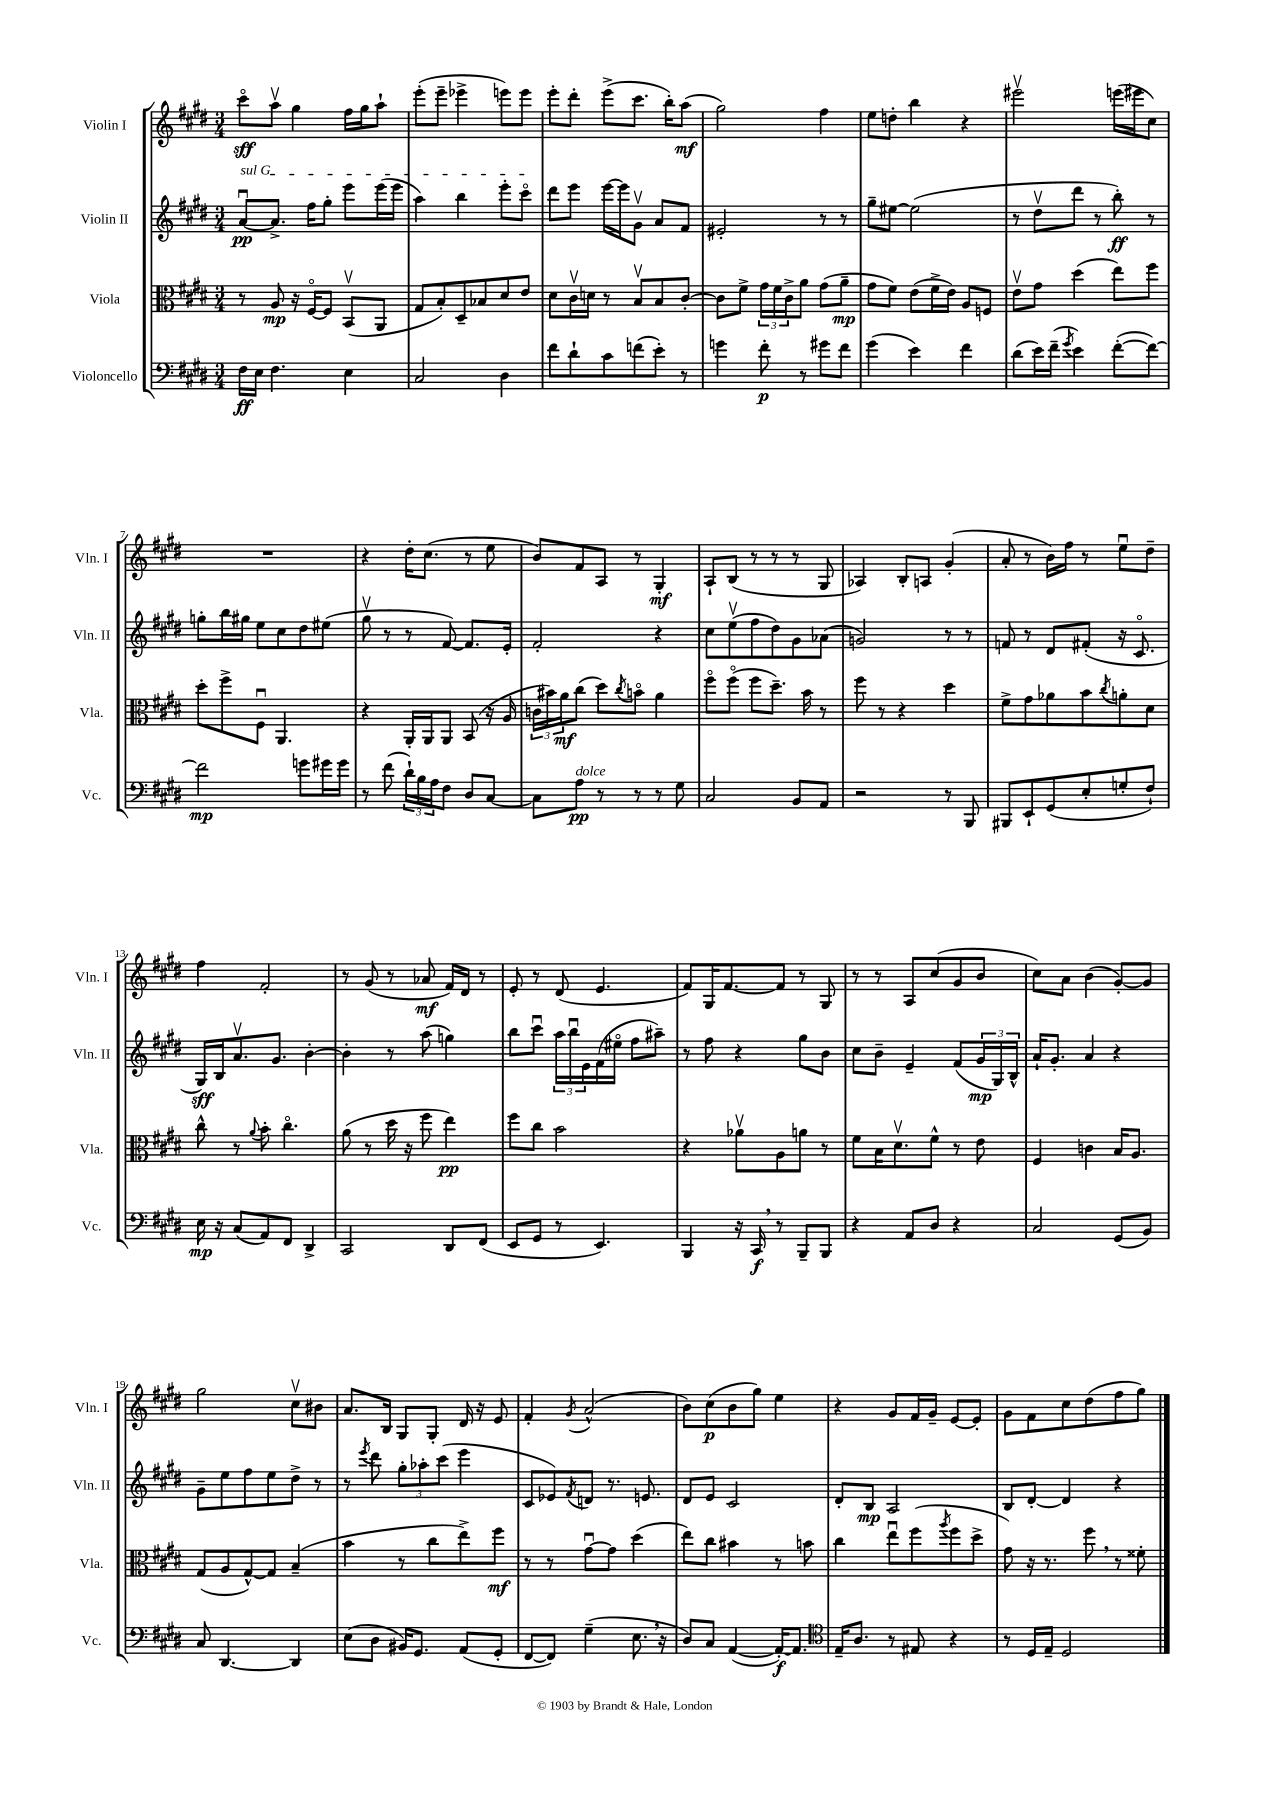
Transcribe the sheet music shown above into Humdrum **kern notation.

**kern	**dynam	**kern	**dynam	**kern	**dynam	**kern	**dynam
*part4	*part4	*part3	*part3	*part2	*part2	*part1	*part1
*staff4	*staff4	*staff3	*staff3	*staff2	*staff2	*staff1	*staff1
*I"Violoncello	*	*I"Viola	*	*I"Violin II	*	*I"Violin I	*
*I'Vc.	*	*I'Vla.	*	*I'Vln. II	*	*I'Vln. I	*
*clefF4	*	*clefC3	*	*clefG2	*	*clefG2	*
*k[f#c#g#d#]	*	*k[f#c#g#d#]	*	*k[f#c#g#d#]	*	*k[f#c#g#d#]	*
*M3/4	*	*M3/4	*	*M3/4	*	*M3/4	*
=1	=1	=1	=1	=1	=1	=1	=1
!	!	!	!	!LO:TX:a:i:t=sul G	!	!	!
16F#\LL	ff	8r	.	[8au/L	pp	8ccc#\L	sff
16E\JJ	.	.	.	.	.	.	.
4.F#\	.	8A/	mp	8.a^/J]	.	8aav\J	.
.	.	16r	.	.	.	4gg#\	.
.	.	[16F#/KL	.	16ff#\KL	.	.	.
.	.	8F#/J]	.	8gg#'\J	.	.	.
4E\	.	(8BBv/L	.	8eee\L	.	16ff#\LL	.
.	.	.	.	.	.	16gg#\J	.
.	.	8AA/J	.	(16eee\L	.	8aa`\J	.
.	.	.	.	16eee\JJ	.	.	.
=2	=2	=2	=2	=2	=2	=2	=2
2C#/	.	8G#/L	.	4aa\)	.	(8eee'\L	.
.	.	8B'/)	.	.	.	8eee~\J	.
.	.	8D#~/	.	4bb\	.	4eee-X^\	.
.	.	8B-X/	.	.	.	.	.
4D#\	.	8d#/	.	8eee'\L	.	8eeen\L)	.
.	.	8e/J	.	8ccc#\J	.	8eee\J	.
=3	=3	=3	=3	=3	=3	=3	=3
8f#\L	.	8d#\L	.	8ddd#\L	.	8eee'\L	.
8d#`\	.	16c#v\L	.	8eee\J	.	8ddd#'\J	.
.	.	16dn\JJ	.	.	.	.	.
8c#\	.	8r	.	[16eee\LL	.	(8eee^\L	.
.	.	.	.	16eee\J]	.	.	.
(8fn\	.	8Bv/L	.	8g#v\J	.	8.ccc#\J	.
8e'\J)	.	8B/	.	8a/L	.	.	.
.	.	.	.	.	.	16bb'\KL)	.
8r	.	[8c#'/J	.	8f#/J	.	(8aa\J	mf
=4	=4	=4	=4	=4	=4	=4	=4
4gn\	.	8c#\L]	.	2e#X'/	.	2gg#\)	.
.	.	8f#^\J	.	.	.	.	.
8f#'\	p	24g#\LL	.	.	.	.	.
.	.	24f#\	.	.	.	.	.
.	.	24c#^\J	.	.	.	.	.
8r	.	8a\J	.	.	.	.	.
8g#X\L	.	(8g#\L	.	8r	.	4ff#\	.
8f#\J	.	8a~\J	mp	8r	.	.	.
=5	=5	=5	=5	=5	=5	=5	=5
(4g#\	.	8g#\L	.	8gg#~\L	.	8ee\L	.
.	.	8f#\J)	.	[8ee#X\J	.	8ddn'\J	.
4e\)	.	(8e\L	.	(2ee#\]	.	4bb\	.
.	.	16f#^\L	.	.	.	.	.
.	.	16e\JJ)	.	.	.	.	.
4f#\	.	8A/L	.	.	.	4r	.
.	.	8Fn/J	.	.	.	.	.
=6	=6	=6	=6	=6	=6	=6	=6
(8d#\L	.	8ev\L	.	8r	.	2eee#Xv\	.
16e\L)	.	8g#\J	.	8dd#v\L	.	.	.
(16f#~\JJ	.	.	.	.	.	.	.
8qg#/	.	.	.	.	.	.	.
4e\)	.	(4dd#\	.	8ddd#\J	.	.	.
.	.	.	.	8r	.	.	.
([8f#'\L	.	8ee\L)	.	8bb'\)	ff	(16eeen\LL	.
.	.	.	.	.	.	16eee#X\J	.
8f#\J_)	.	8ff#\J	.	8r	.	8cc#\J)	.
!!LO:LB:g=z
=7	=7	=7	=7	=7	=7	=7	=7
2f#\]	mp	8dd#'\L	.	8ggn'\L	.	2.r	.
.	.	8ff#^\	.	16bb\L	.	.	.
.	.	.	.	16gg#X\JJ	.	.	.
.	.	8F#u\J	.	8ee\L	.	.	.
.	.	4.AA/	.	8cc#\	.	.	.
8gn\L	.	.	.	8dd#\	.	.	.
16g#X\L	.	.	.	(8ee#X\J	.	.	.
16g#\JJ	.	.	.	.	.	.	.
=8	=8	=8	=8	=8	=8	=8	=8
8r	.	4r	.	8gg#v\	.	4r	.
(8f#\	.	.	.	8r	.	.	.
24d#`\LL)	.	16AA'/LL	.	8r	.	16dd#'\KL	.
24B\	.	.	.	.	.	.	.
.	.	16AA/J	.	.	.	(8.cc#\J	.
24A\J	.	.	.	.	.	.	.
8F#\J	.	8AA/J	.	[8f#/)	.	.	.
8D#/L	.	(8BB/	.	8.f#/L]	.	8r	.
[8C#/J	.	16r	.	.	.	8ee\	.
.	.	16A/	.	16e'/Jk	.	.	.
=9	=9	=9	=9	=9	=9	=9	=9
8C#\L]	.	24cn\LL	.	2f#'/	.	8b/L)	.
.	.	24b#X\)	.	.	.	.	.
.	.	24a\J	mf	.	.	.	.
!LO:TX:a:i:t=dolce	!	!	!	!	!	!	!
8A\J	pp	(8cc#\J	.	.	.	8f#/	.
8r	.	8dd#\L)	.	.	.	8A/J	.
.	.	8qcc#/	.	.	.	.	.
8r	.	8bn\J	.	.	.	8r	.
8r	.	4a\	.	4r	.	4G#'/	mf
8G#\	.	.	.	.	.	.	.
=10	=10	=10	=10	=10	=10	=10	=10
2C#/	.	8ff#\L	.	8cc#\L	.	8A`/L	.
.	.	(8ff#\J	.	(8eev\	.	(8B/J	.
.	.	8ff#\L	.	8ff#\	.	8r	.
.	.	8.dd#~\J)	.	8dd#\)	.	8r	.
8BB/L	.	.	.	8g#\	.	8r	.
.	.	16b\	.	.	.	.	.
8AA/J	.	8r	.	(8a-X\J	.	8G#/	.
=11	=11	=11	=11	=11	=11	=11	=11
2r	.	8ff#\	.	2gn/)	.	4A-X/)	.
.	.	8r	.	.	.	.	.
.	.	4r	.	.	.	8B'/L	.
.	.	.	.	.	.	8An/J	.
8r	.	4dd#\	.	8r	.	(4g#'/	.
8BBB/	.	.	.	8r	.	.	.
=12	=12	=12	=12	=12	=12	=12	=12
8BBB#X/L	.	8f#^\L	.	8fn/	.	8a'/	.
8EE`/	.	8g#\	.	8r	.	8r	.
(8GG#/	.	8a-X\	.	8d#/L	.	16b\LL)	.
.	.	.	.	.	.	16ff#\JJ	.
8E'/	.	8b\	.	(8f#X'/J	.	8r	.
.	.	8qcc#/	.	.	.	.	.
8Gn'/	.	8an'\	.	16r	.	8eeu\L	.
.	.	.	.	8.c#/	.	.	.
8F#`/J)	.	8d#\J	.	.	.	8dd#~\J	.
!!LO:LB:g=z
=13	=13	=13	=13	=13	=13	=13	=13
16E\	mp	8cc#^^\	.	16G#/LL)	sff	4ff#\	.
16r	.	.	.	16B/J	.	.	.
(8C#/L	.	8r	.	8.av/	.	.	.
.	.	8qqa/	.	.	.	.	.
8AA/)	.	8b'\	.	.	.	2f#'/	.
.	.	.	.	8.g#/J	.	.	.
8FF#/J	.	4.cc#\	.	.	.	.	.
4DD#^/	.	.	.	[4b'\	.	.	.
=14	=14	=14	=14	=14	=14	=14	=14
2CC#/	.	(8a\	.	4b'\]	.	8r	.
.	.	8r	.	.	.	(8g#/	.
.	.	16dd#\	.	8r	.	8r	.
.	.	16r	.	.	.	.	.
.	.	8ff#\	.	(8aa\	.	8a-X/	mf
8DD#/L	.	4ee\)	pp	4ggn\)	.	16f#/LL)	.
.	.	.	.	.	.	16d#/JJ	.
(8FF#/J	.	.	.	.	.	8r	.
=15	=15	=15	=15	=15	=15	=15	=15
8EE/L	.	8ff#\L	.	8bb\L	.	8e'/	.
8GG#/J	.	8cc#\J	.	8ccc#u\J	.	8r	.
8r	.	2b\	.	24aa\LL	.	(8d#/	.
.	.	.	.	24bbu\	.	.	.
.	.	.	.	24e\	.	.	.
4.EE/)	.	.	.	(16f#\	.	4.e/	.
.	.	.	.	16ee#X\JJ	.	.	.
.	.	.	.	8ff#\L	.	.	.
.	.	.	.	8aa#X~\J)	.	.	.
=16	=16	=16	=16	=16	=16	=16	=16
4BBB/	.	4r	.	8r	.	8f#/L)	.
.	.	.	.	8ff#\	.	16G#/K	.
.	.	.	.	.	.	[8.f#/	.
16r	.	8a-Xv\L	.	4r	.	.	.
16CC#,/	f	.	.	.	.	.	.
8r	.	8A\	.	.	.	8f#/J]	.
8BBB~/L	.	8an\J	.	8gg#\L	.	8r	.
8BBB/J	.	8r	.	8b\J	.	8G#/	.
=17	=17	=17	=17	=17	=17	=17	=17
4r	.	8f#\L	.	8cc#\L	.	8r	.
.	.	16B\K	.	8b~\J	.	8r	.
.	.	8.d#v\	.	.	.	.	.
8AA/L	.	.	.	4e~/	.	8A/L	.
8D#/J	.	8f#^^\J	.	.	.	(8cc#/	.
4r	.	8r	.	(8f#/L	.	8g#/	.
.	.	8e\	.	24g#/L	mp	8b/J	.
.	.	.	.	24G#/)	.	.	.
.	.	.	.	24B^^/JJ	.	.	.
=18	=18	=18	=18	=18	=18	=18	=18
2C#/	.	4F#/	.	16a`/KL	.	8cc#\L)	.
.	.	.	.	8.g#'/J	.	.	.
.	.	.	.	.	.	8a\J	.
.	.	4cn\	.	4a/	.	(4b\	.
(8GG#/L	.	16B/KL	.	4r	.	[8g#'/L)	.
.	.	8.A/J	.	.	.	.	.
8BB/J)	.	.	.	.	.	8g#/J]	.
!!LO:LB:g=z
=19	=19	=19	=19	=19	=19	=19	=19
8C#/	.	(8G#/L	.	8g#~\L	.	2gg#\	.
[4.DD#/	.	8A/	.	8ee\	.	.	.
.	.	[8G#^^/)	.	8ff#\	.	.	.
.	.	8G#/J]	.	8ee\	.	.	.
4DD#/]	.	(4B~/	.	8dd#^\J	.	8cc#v\L	.
.	.	.	.	8r	.	8b#X\J	.
=20	=20	=20	=20	=20	=20	=20	=20
(8E\L	.	4b\	.	8r	.	8.a/L	.
.	.	.	.	8qeee/	.	.	.
8D#\J	.	.	.	8ddd#\	.	.	.
.	.	.	.	.	.	16B/Jk	.
16BB#X/KL)	.	8r	.	12gg#'\L	.	8G#/L	.
8.GG#/J	.	.	.	.	.	.	.
.	.	.	.	12aa-X'\	.	.	.
.	.	8cc#\L	.	.	.	8G#'/J	.
.	.	.	.	(12ccc#\J	.	.	.
(8AA/L	.	8ee^\)	.	4eee\	.	16d#/	.
.	.	.	.	.	.	16r	.
8GG#'/J	.	8ff#\J	mf	.	.	8e/	.
=21	=21	=21	=21	=21	=21	=21	=21
[8FF#/L	.	8r	.	8c#/L	.	4f#'/	.
8FF#/J])	.	8r	.	8e-X/)	.	.	.
.	.	.	.	8qf#/	.	8qg#/	.
(4G#~\	.	[8g#u\L	.	8dn/J	.	(2a^^/	.
.	.	8g#\J]	.	8.r	.	.	.
8.E,\	.	(4dd#\	.	.	.	.	.
.	.	.	.	8.en/	.	.	.
16r	.	.	.	.	.	.	.
=22	=22	=22	=22	=22	=22	=22	=22
8D#/L)	.	8ee\L)	.	8d#/L	.	8b\L)	.
8C#/J	.	8cc#\J	.	8e/J	.	(8cc#\	p
([4AA/	.	4b#X\	.	2c#/	.	8b\	.
.	.	.	.	.	.	8gg#\J)	.
16AA'/KL_)	f	8r	.	.	.	4ee\	.
8.AA/J]	.	.	.	.	.	.	.
.	.	8bn\	.	.	.	.	.
=23	=23	=23	=23	=23	=23	=23	=23
*clefC4	*	*	*	*	*	*	*
16E~/KL	.	4cc#\	.	8d#'/L	.	4r	.
8.A/J	.	.	.	.	.	.	.
.	.	.	.	8B/J	mp	.	.
8r	.	8eeu\L	.	2A/	.	8g#/L	.
8E#X/	.	(8ff#\	.	.	.	16f#/L	.
.	.	.	.	.	.	16g#~/JJ	.
.	.	8qaa/	.	.	.	.	.
4r	.	8ff#\	.	.	.	[8e/L	.
.	.	8dd#^\J	.	.	.	8e'/J]	.
=24	=24	=24	=24	=24	=24	=24	=24
8r	.	8g#\)	.	8B/L	.	8g#\L	.
16D#/LL	.	16r	.	[8d#'/J	.	8f#\	.
16E~/JJ	.	8.r	.	.	.	.	.
2D#/	.	.	.	4d#/]	.	8cc#\	.
.	.	8ff#,\	.	.	.	(8dd#\	.
.	.	8r	.	4r	.	8ff#\	.
.	.	8f##X'\	.	.	.	8gg#\J)	.
==	==	==	==	==	==	==	==
*-	*-	*-	*-	*-	*-	*-	*-
